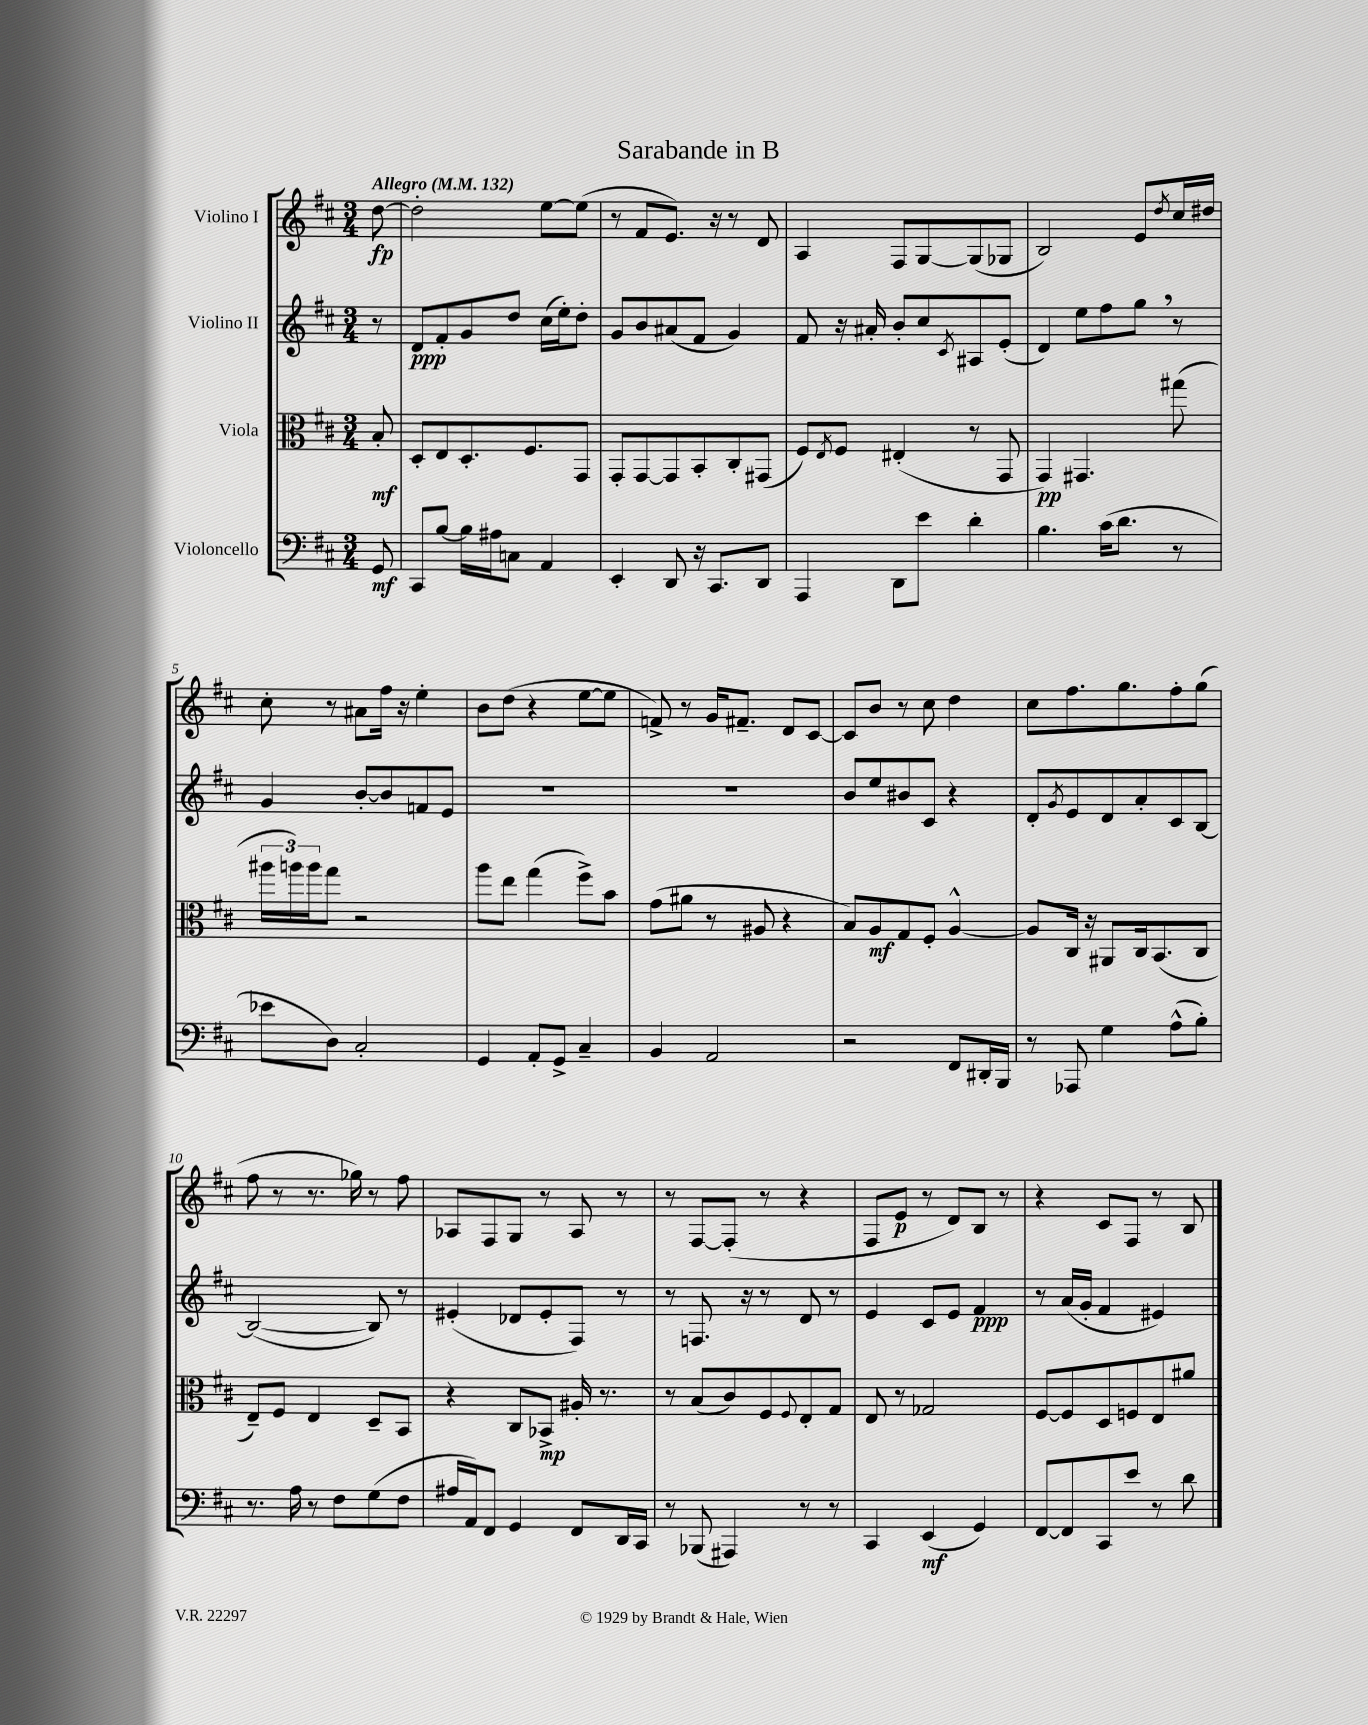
\header { title = "Sarabande in B" }
<<
\new StaffGroup <<
\new Staff = "s0" \with { instrumentName = "Violino I" } {
    \clef treble \key d \major \numericTimeSignature \time 3/4 \partial 8 \tempo "Allegro" 4 = 132
    d''8~\fp |
    d''2-. e''8~ e''8( |
    r8 fis'8 e'8.) r16 r8 d'8 |
    a4 fis8 g8~ g8( ges8 |
    b2) e'8 \acciaccatura { d''8 } cis''16 dis''16 |
    cis''8-. r8 ais'8 fis''16 r16 e''4-. |
    b'8 d''8( r4 e''8~ e''8 |
    f'8->) r8 g'16 fis'8.-- d'8 cis'8~ |
    cis'8 b'8 r8 cis''8 d''4 |
    cis''8 fis''8. g''8. fis''8-. g''8( |
    fis''8 r8 r8. ges''16) r8 fis''8 |
    aes8 fis8 g8 r8 aes8 r8 |
    r8 fis8~ fis8-.( r8 r4 |
    fis8 e'8\p r8 d'8) b8 r8 |
    r4 cis'8 fis8 r8 b8 \bar "|." |
}
\new Staff = "s1" \with { instrumentName = "Violino II" } {
    \clef treble \key d \major \numericTimeSignature \time 3/4 \partial 8
    r8 |
    d'8\ppp fis'8-. g'8 d''8 cis''16( e''16-.) d''8-. |
    g'8 b'8 ais'8( fis'8 g'4) |
    fis'8 r16 ais'16-. b'8-. cis''8 \acciaccatura { cis'8 } ais8 e'8-.( |
    d'4) e''8 fis''8 g''8 \breathe r8 |
    g'4 b'8~-. b'8 f'8 e'8 |
    R2. |
    R2. |
    b'8 e''8 bis'8 cis'8 r4 |
    d'8-. \acciaccatura { g'8 } e'8 d'8 a'8-. cis'8 b8~ |
    b2~( b8) r8 |
    eis'4-.( des'8 eis'8-. fis8) r8 |
    r8 f8. r16 r8 d'8 r8 |
    e'4 cis'8 e'8 fis'4\ppp |
    r8 a'16( g'16-. fis'4 eis'4) \bar "|." |
}
\new Staff = "s2" \with { instrumentName = "Viola" } {
    \clef alto \key d \major \numericTimeSignature \time 3/4 \partial 8
    b8-.\mf |
    d8-. e8 d8.-. fis8. g,8 |
    g,8-. g,8~ g,8 b,8-. cis8-. gis,8( |
    fis8) \acciaccatura { e8 } fis8 eis4-.( r8 g,8 |
    g,4\pp) gis,4. gis''8( |
    \tuplet 3/2 { ais''16 a''16) a''16 } g''8 r2 |
    a''8 e''8 g''4( fis''8->) b'8 |
    g'8( ais'8 r8 ais8 r4 |
    b8) a8\mf g8 fis8-. a4~-^ |
    a8 cis16 r16 ais,8 cis16 b,8.( cis8 |
    e8--) fis8 e4 d8-- b,8 |
    r4 cis8 bes,8->\mp ais16-. r8. |
    r8 b8( cis'8) fis8 \appoggiatura { fis8 } e8-. g8 |
    e8 r8 ges2 |
    fis8~ fis8 d8 f8 e8 ais'8 \bar "|." |
}
\new Staff = "s3" \with { instrumentName = "Violoncello" } {
    \clef bass \key d \major \numericTimeSignature \time 3/4 \partial 8
    g,8\mf |
    cis,8 b8~ b16 ais16 c8 a,4 |
    e,4-. d,8 r16 cis,8. d,8 |
    a,,4 d,8 e'8 d'4-. |
    b4. cis'16( d'8. r8 |
    ees'8 d8) cis2-. |
    g,4 a,8-. g,8-> cis4-- |
    b,4 a,2 |
    r2 fis,8 dis,16-. b,,16 |
    r8 aes,,8 g4 a8-^( b8-.) |
    r8. a16 r8 fis8 g8( fis8 |
    ais16 a,16) fis,8 g,4 fis,8 d,16 cis,16 |
    r8 bes,,8( ais,,4) r8 r8 |
    cis,4 e,4\mf( g,4) |
    fis,8~ fis,8 cis,8 e'8 r8 d'8 \bar "|." |
}
>>
>>
